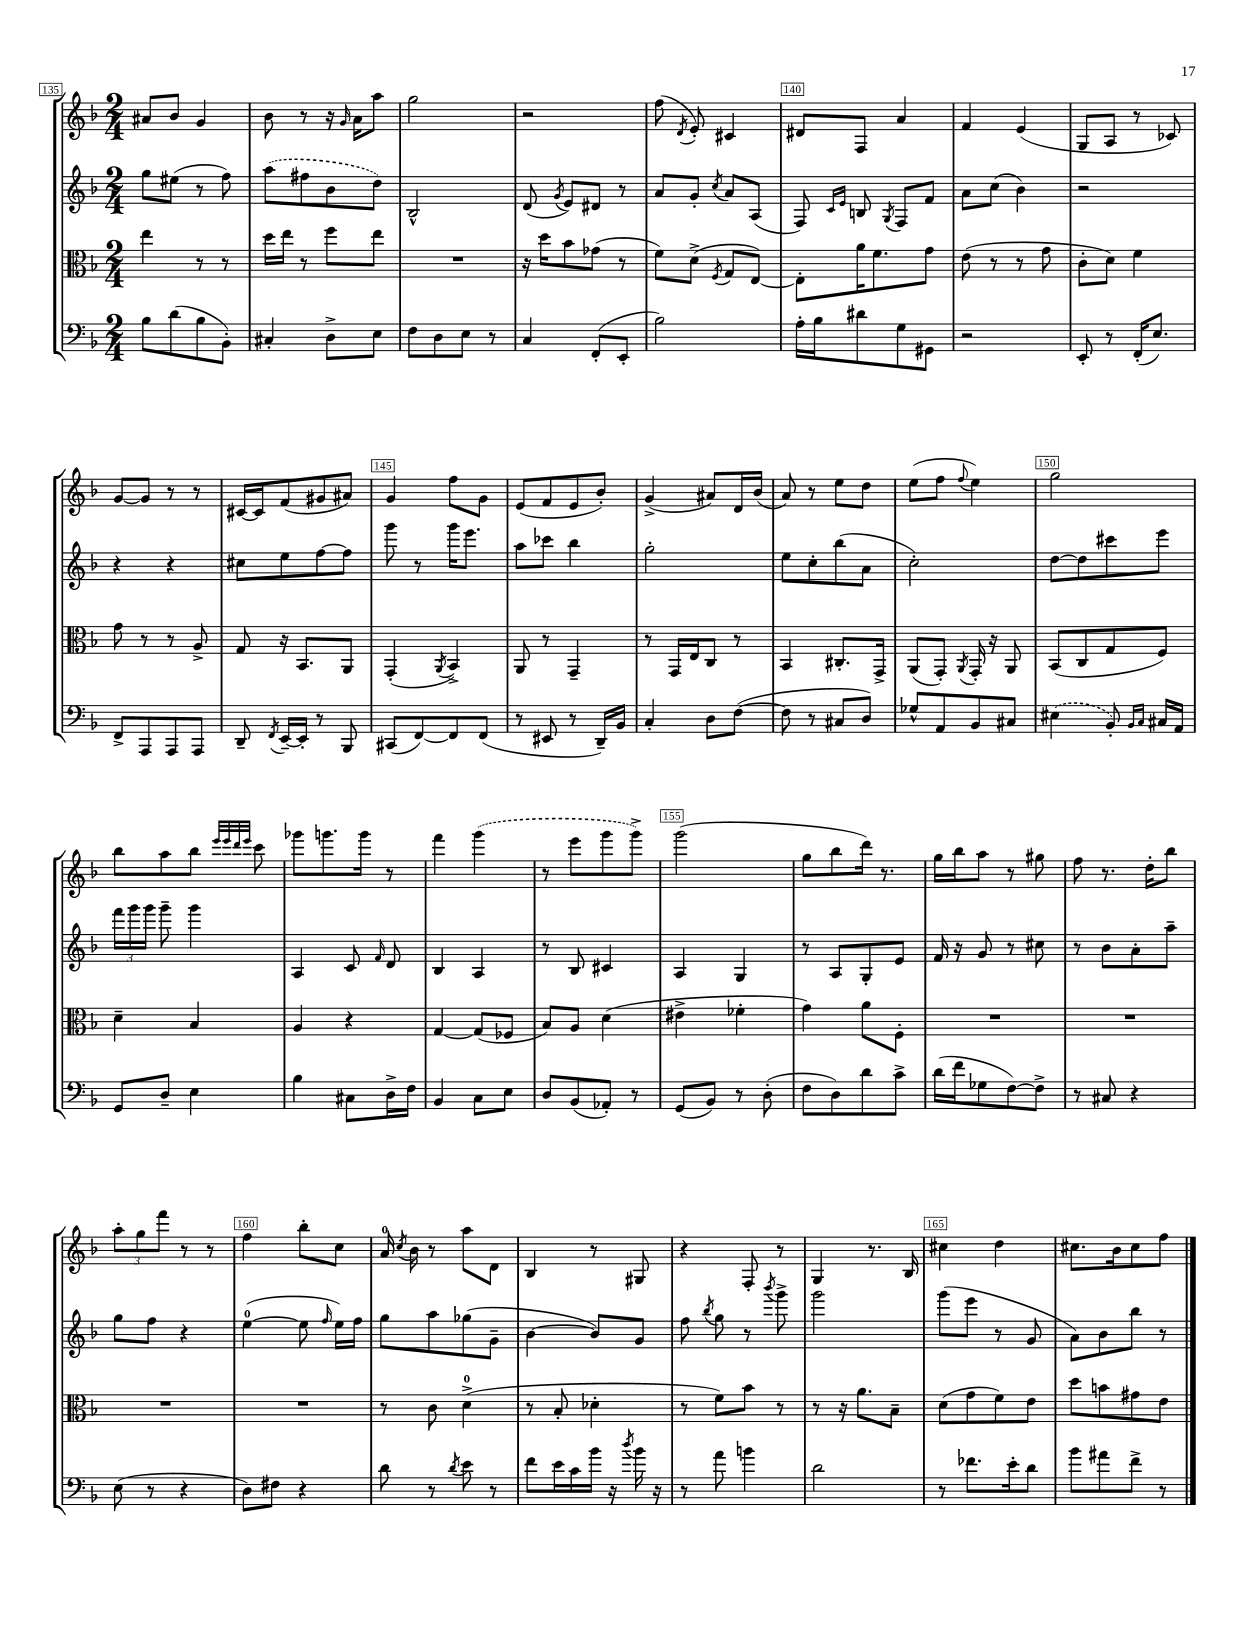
<<
\new StaffGroup <<
\new Staff = "s0" {
    \clef treble \key f \major \numericTimeSignature \time 2/4
    \autoBeamOff ais'8[ bes'8] g'4 |
    bes'8 r8 r16 \grace { g'16 } a'16[ a''8] |
    g''2 |
    r2 |
    f''8( \acciaccatura { d'8 } e'8-.) cis'4 |
    dis'8[ f8] a'4 |
    f'4 e'4( |
    g8[ a8] r8 ces'8) |
    g'8[~ g'8] r8 r8 |
    cis'16[~ cis'16 f'8( gis'8 ais'8]) |
    g'4 f''8[ g'8] |
    e'8[( f'8 e'8 bes'8]-.) |
    g'4->( ais'8[) d'16 bes'16]( |
    a'8) r8 e''8[ d''8] |
    e''8[( f''8] \appoggiatura { f''8 } e''4) |
    g''2 |
    bes''8[ a''8 bes''8] \grace { e'''32[ e'''32 d'''32 e'''32] } c'''8 |
    ges'''8[ g'''8. g'''16] r8 |
    f'''4 \once \slurDashed g'''4( |
    r8 e'''8[ g'''8 g'''8]->) |
    g'''2( |
    g''8[ bes''8 d'''16]) r8. |
    g''16[ bes''16 a''8] r8 gis''8 |
    f''8 r8. d''16[-. bes''8] |
    \tuplet 3/2 { a''8[-. g''8 f'''8] } r8 r8 |
    f''4 bes''8[-. c''8] |
    a'16-0 \acciaccatura { c''8 } bes'16 r8 a''8[ d'8] |
    bes4 r8 gis8 |
    r4 f8-. r8 |
    g4 r8. bes16 |
    cis''4 d''4 |
    cis''8.[ bes'16 cis''8 f''8] \bar "|." |
}
\new Staff = "s1" {
    \clef treble \key f \major \numericTimeSignature \time 2/4
    \autoBeamOff g''8[ eis''8]( r8 f''8) |
    \once \slurDashed a''8[( fis''8 bes'8 d''8]) |
    bes2-^ |
    d'8( \acciaccatura { g'8 } e'8[) dis'8] r8 |
    a'8[ g'8]-. \acciaccatura { c''8 } a'8[ a8]( |
    f8) \grace { c'16[ e'16] } b8 \acciaccatura { g8 } f8[ f'8] |
    a'8[ c''8]( bes'4) |
    r2 |
    r4 r4 |
    cis''8[ e''8 f''8~ f''8] |
    g'''8 r8 g'''16[ e'''8.] |
    a''8[ ces'''8] bes''4 |
    g''2-. |
    e''8[ c''8-. bes''8( a'8] |
    c''2-.) |
    d''8[~ d''8 cis'''8 e'''8] |
    \tuplet 3/2 { f'''16[ g'''16 g'''16] } g'''8-- g'''4 |
    a4 c'8 \grace { f'16 } d'8 |
    bes4 a4 |
    r8 bes8 cis'4 |
    a4 g4 |
    r8 a8[ g8-. e'8] |
    f'16 r16 g'8 r8 cis''8 |
    r8 bes'8[ a'8-. a''8]-- |
    g''8[ f''8] r4 |
    e''4-0~( e''8 \grace { f''16 } e''16[) f''16] |
    g''8[ a''8 ges''8( g'8]-- |
    bes'4~ bes'8[) g'8] |
    f''8 \acciaccatura { bes''8 } g''8 r8 \acciaccatura { bes'''8 } g'''8-> |
    g'''2 |
    g'''8[( e'''8] r8 g'8 |
    a'8[) bes'8 bes''8] r8 \bar "|." |
}
\new Staff = "s2" {
    \clef alto \key f \major \numericTimeSignature \time 2/4
    \autoBeamOff e''4 r8 r8 |
    d''16[ e''16] r8 f''8[ e''8] |
    R2 |
    r16 d''16[ bes'8 ges'8]( r8 |
    f'8[) d'8]->( \acciaccatura { f8 } g8[ e8]~) |
    e8[-. a'16 f'8. g'8] |
    e'8( r8 r8 g'8 |
    c'8[-. d'8]) f'4 |
    g'8 r8 r8 a8-> |
    g8 r16 bes,8.[ a,8] |
    g,4-.( \acciaccatura { a,8 } bes,4->) |
    a,8 r8 g,4-- |
    r8 g,16[ e16 c8] r8 |
    bes,4 cis8.[-. g,16]-> |
    a,8[( g,8]-.) \acciaccatura { a,8 } g,16-. r16 a,8 |
    bes,8[( c8 g8 f8]) |
    d'4-- bes4 |
    a4 r4 |
    g4~ g8[( fes8] |
    bes8[) a8] d'4( |
    eis'4-> fes'4-. |
    g'4) a'8[ f8]-. |
    R2 |
    R2 |
    R2 |
    R2 |
    r8 c'8 d'4-0->( |
    r8 bes8-. des'4-. |
    r8 f'8[) bes'8] r8 |
    r8 r16 a'8.[ bes8]-- |
    d'8[( g'8 f'8) e'8] |
    d''8[ b'8 gis'8 e'8] \bar "|." |
}
\new Staff = "s3" {
    \clef bass \key f \major \numericTimeSignature \time 2/4
    \autoBeamOff bes8[ d'8( bes8 bes,8]-.) |
    cis4-. d8[-> e8] |
    f8[ d8 e8] r8 |
    c4 f,8[-.( e,8]-. |
    bes2) |
    a16[-. bes16 dis'8 g8 gis,8] |
    r2 |
    e,8-. r8 f,16[-.( e8.]) |
    f,8[-> a,,8 a,,8 a,,8] |
    d,8-- \acciaccatura { f,8 } e,16[~-- e,16]-. r8 bes,,8 |
    cis,8[( f,8~) f,8 f,8]( |
    r8 eis,8 r8 d,16[--) bes,16] |
    c4-. d8[ f8]~( |
    f8 r8 cis8[ d8]) |
    ges8[-^ a,8 bes,8 cis8] |
    \once \slurDashed eis4( bes,8-.) \grace { bes,16[ c16] } cis16[ a,16] |
    g,8[ d8]-- e4 |
    bes4 cis8[ d16-> f16] |
    bes,4 c8[ e8] |
    d8[ bes,8( aes,8]-.) r8 |
    g,8[( bes,8]) r8 d8-.( |
    f8[ d8) d'8 c'8]-> |
    d'16[( f'16 ges8 f8~) f8]-> |
    r8 cis8 r4 |
    e8( r8 r4 |
    d8[) fis8] r4 |
    d'8 r8 \acciaccatura { d'8 } e'8 r8 |
    f'8[ e'16 c'16 bes'16] r16 \acciaccatura { d''8 } bes'16 r16 |
    r8 a'8 b'4 |
    d'2 |
    r8 fes'8.[ e'16-. d'8] |
    bes'8[ ais'8 f'8]-> r8 \bar "|." |
}
>>
>>
\layout { \context { \Score currentBarNumber = #135 \override BarNumber.break-visibility = ##(#f #t #t) barNumberVisibility = #(every-nth-bar-number-visible 5) \override BarNumber.stencil = #(make-stencil-boxer 0.1 0.3 ly:text-interface::print) } }
